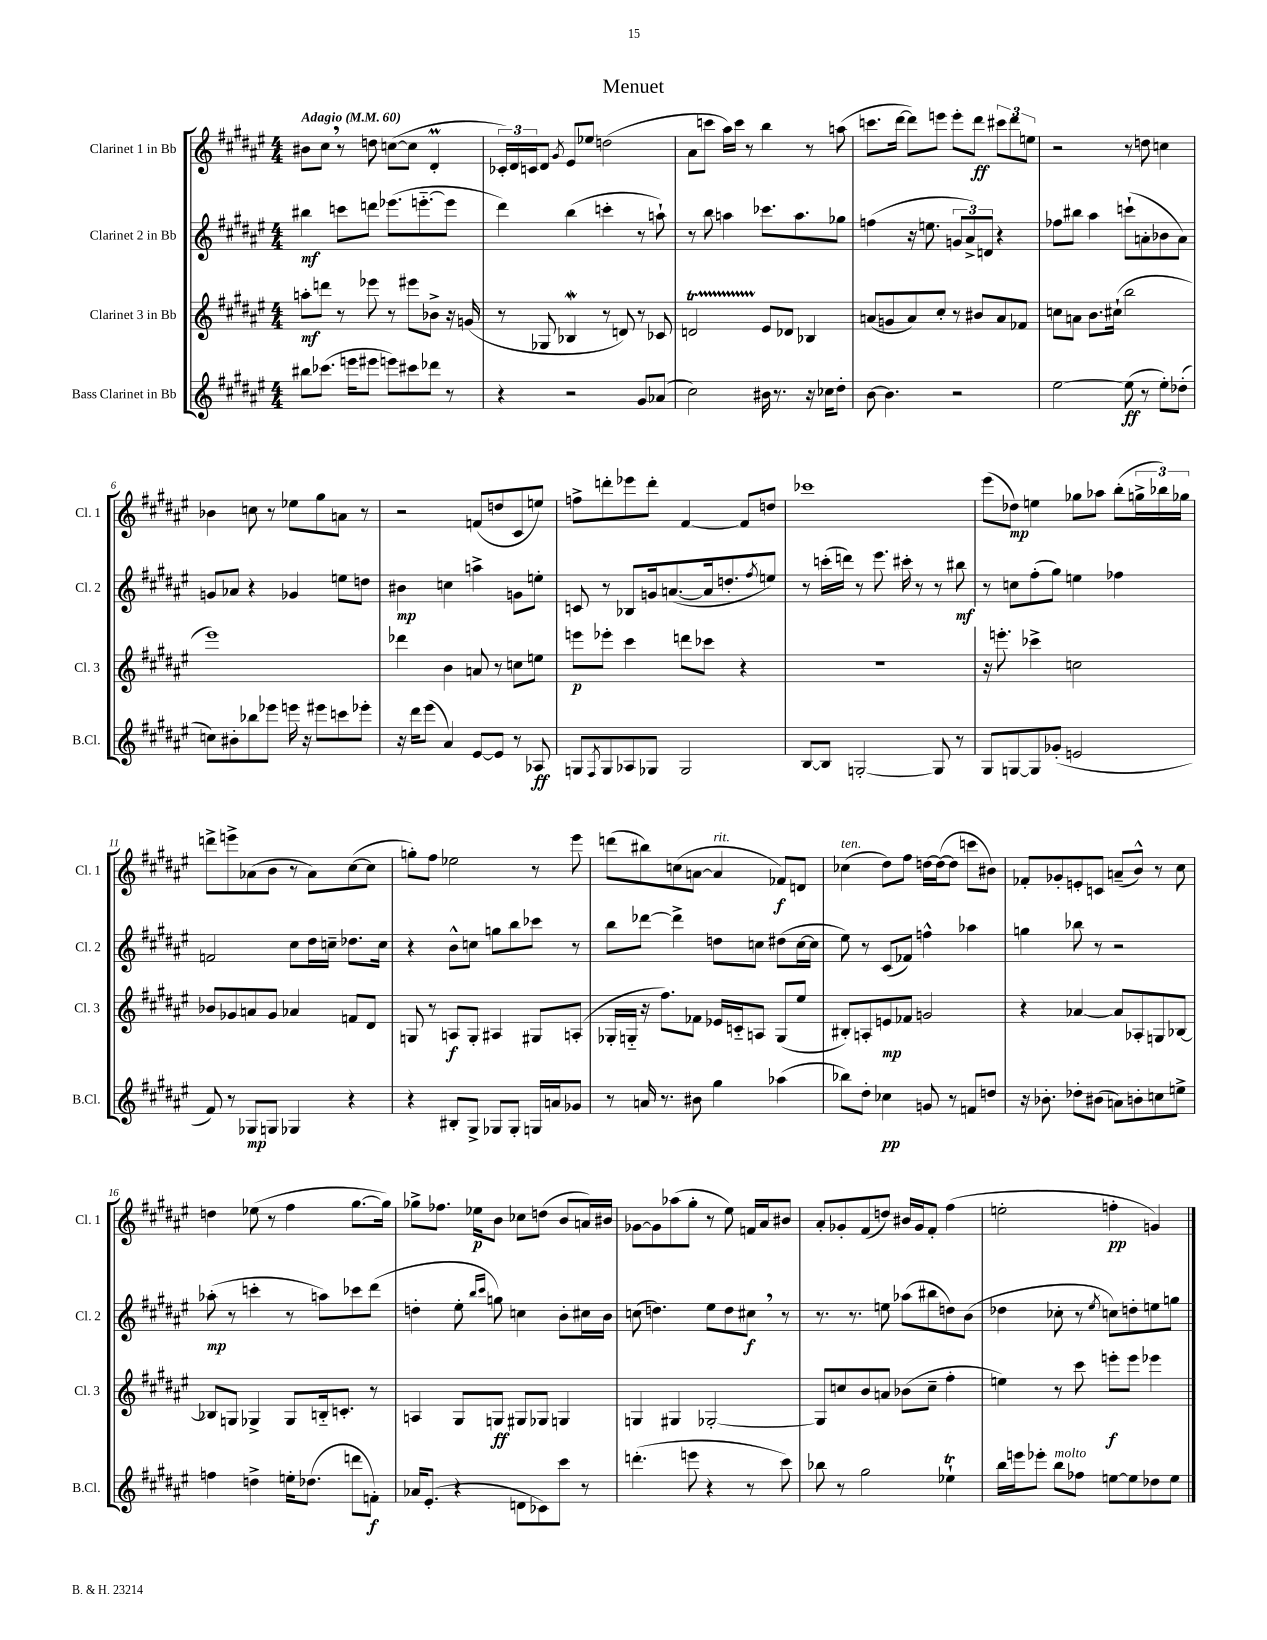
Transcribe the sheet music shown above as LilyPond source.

\header { title = "Menuet" }
<<
\new StaffGroup <<
\new Staff = "s0" \with { instrumentName = "Clarinet 1 in Bb" shortInstrumentName = "Cl. 1" } {
    \clef treble \key fis \major \numericTimeSignature \time 4/4 \tempo "Adagio" 4 = 60
    bis'8 cis''8 \breathe r8 d''8 c''8~( c''8 dis'4-.\prall |
    \tuplet 3/2 { ces'16-.) dis'16 c'16 } dis'8 \acciaccatura { gis'8 } eis'8 ees''8 d''2( |
    ais'8 c'''8 ais''16) c'''16 r8 b''4 r8 a''8( |
    c'''8. dis'''16~ dis'''8) e'''8 e'''8-. dis'''8\ff \tuplet 3/2 { cis'''8 dis'''8 e''8 } |
    r2 r8 d''8 c''4 |
    bes'4 c''8 r8 ees''8 gis''8 a'8 r8 |
    r2 f'8( d''8 cis'8 e''8) |
    f''8-> d'''8-. ees'''8 d'''8-. fis'4~ fis'8 d''8 |
    ces'''1 |
    eis'''8( des''8\mp) e''4 ges''8 aes''8 b''8-.( \tuplet 3/2 { g''16-> bes''16) ges''16 } |
    d'''8-> e'''8-> aes'8( b'8 r8 aes'8) cis''8~( cis''8 |
    g''8-.) fis''8 ees''2 r8 eis'''8 |
    d'''8( bis''8) c''8( a'8~ a'4^\markup { \italic "rit." } fes'8\f) d'8 |
    ces''4^\markup { \italic "ten." }( dis''8) fis''8 d''16~ d''16~( d''8 c'''8 bis'8) |
    fes'8-. ges'8-. e'8-. c'8 a'8--( b'8-^) r8 cis''8 |
    d''4 ees''8( r8 fis''4 gis''8.~ gis''16) |
    ges''8-> fes''8. ees''16\p b'8 ces''8 d''8( b'8 a'16) bis'16 |
    ges'8~ ges'8 aes''8( gis''8-. r8 eis''8) f'16 ais'16 bis'8 |
    ais'8-. ges'8-. fis'8( d''8) bis'16 ges'16 fis'8-. fis''4( |
    e''2-. f''4-.\pp g'4) \bar "|." |
}
\new Staff = "s1" \with { instrumentName = "Clarinet 2 in Bb" shortInstrumentName = "Cl. 2" } {
    \clef treble \key fis \major \numericTimeSignature \time 4/4
    bis''4\mf c'''8 d'''8 ees'''8.( e'''8.~-_ e'''8 |
    dis'''4) b''4( c'''4-. r8 a''8-!) |
    r8 b''8 a''4 ces'''8. a''8. ges''8 |
    f''4( r16 e''8. \tuplet 3/2 { g'8 ais'8->) d'8 } r4 |
    fes''8 bis''8 ais''4 c'''8-!( a'8-. bes'8 a'8) |
    g'8 aes'8 r4 ges'4 e''8 d''8 |
    bis'4\mp c''4 a''4-> g'8 e''8-. |
    c'8 r8 bes8 g'16 a'8.~( a'16 d''8.-. \acciaccatura { fis''8 } e''8) |
    r8 c'''16-.( d'''16) r8 eis'''8. cis'''16-. r8 r8 bis''8\mf |
    r8 c''8 fis''8-.( gis''8) e''4 fes''4 |
    f'2 cis''8 dis''16 c''16-- des''8. c''16 |
    r4 b'8-^ c''8 g''8 b''8 ces'''8 r8 |
    b''8 des'''8~ des'''4-> d''8 c''8 dis''8( c''16~ c''16 |
    eis''8) r8 cis'8( fes'8) f''4-^ aes''4 |
    g''4 bes''8 r8 r2 |
    aes''8-.\mp( r8 c'''4-. r8 a''8) ces'''8 dis'''8( |
    d''4-. eis''8-. \grace { b''16 cis'''16 } g''8) c''4 b'8-. cis''16 b'16 |
    c''8( d''4.) eis''8 d''8 cis''8\f \breathe r8 |
    r8. r8. e''8 aes''8( bis''8 d''8) b'8( |
    des''4 ces''8-. r8 \acciaccatura { eis''8 } c''8) d''8-. e''8 g''8 \bar "|." |
}
\new Staff = "s2" \with { instrumentName = "Clarinet 3 in Bb" shortInstrumentName = "Cl. 3" } {
    \clef treble \key fis \major \numericTimeSignature \time 4/4
    a''8-.\mf d'''8 r8 ees'''8 r8 eis'''8 bes'8-> r16 g'16( |
    r8 ges8 bes4\mordent r8 d'8) r8 ces'8 |
    d'2\startTrillSpan eis'8\stopTrillSpan des'8 bes4 |
    a'8( g'8 a'8) cis''8-. r8 bis'8 a'8 fes'8 |
    c''8 a'8 b'8. cis''16-!( b''2 |
    eis'''1) |
    des'''4 b'4 a'8 r8 c''8 e''8 |
    e'''8\p ees'''8-. cis'''4 d'''8 ces'''8 r4 |
    R1 |
    r16 e'''8.-. ces'''4-> c''2 |
    bes'8 ges'8 a'8 ges'8 aes'4 f'8 dis'8 |
    g8 r8 a8\f g8-. ais4 gis8 a8-.( |
    ges16-. g16-_ r16 fis''8.) fes'8 ees'16 c'16-_ a8 g8( eis''8 |
    bis8-.) a8-. e'8\mp fes'8 g'2 |
    r4 aes'4~ aes'8 aes8-. g8 bes8~ |
    bes8 g8 ges4-> ges8 b16-_ c'8.-. r8 |
    a4 gis8 g8\ff gis8 ges8 g4 |
    g4 gis4 ges2~-. |
    ges8 c''8 b'8 a'8 bes'8( c''8-- fis''4-. |
    e''4) r8 cis'''8 e'''8-.\f e'''8 ees'''4 \bar "|." |
}
\new Staff = "s3" \with { instrumentName = "Bass Clarinet in Bb" shortInstrumentName = "B.Cl." } {
    \clef treble \key fis \major \numericTimeSignature \time 4/4
    bis''8 ces'''8.( e'''16 eis'''8 e'''8) cis'''8 des'''8 r8 |
    r4 r2 gis'8 aes'8( |
    cis''2) bis'16 r8. r16 ces''16 dis''8-. |
    b'8~ b'4. r2 |
    eis''2~ eis''8\ff( r8 eis''8-.) des''8-.( |
    c''8) bis'8-. bes''8 ees'''8 e'''16 r16 eis'''8 c'''8 ees'''8-. |
    r16 dis'''16 eis'''8( ais'4) eis'8~ eis'8 r8 aes8\ff |
    g8 \acciaccatura { fis8 } g8 aes8 ges8 ges2 |
    b8~ b8 g2~-. g8 r8 |
    gis8 g8~ g8 ges'8-.( e'2 |
    fis'8) r8 ges8\mp g8 ges4 r4 |
    r4 bis8-. gis8-> ges8 ges8-. g16 a'16 ges'8 |
    r8 a'16 r8. bis'8 gis''4 aes''4( |
    bes''8) dis''8-. ces''4\pp g'8 r8 f'8 d''8 |
    r16 bes'8.-. des''8-. bis'8( a'8) b'8-. c''8 e''8-> |
    f''4 d''4-> e''16-. des''8.( d'''8 f'8-.\f) |
    aes'16 eis'8.-.( r4 d'8 ces'8) cis'''8 r8 |
    d'''4.-.( e'''8 r4 r8 cis'''8) |
    bes''8 r8 gis''2 ees''4-!\trill |
    b''16 e'''16 ees'''8-. b''8^\markup { \italic "molto" } fes''8 e''8~ e''8 des''8 e''8 \bar "|." |
}
>>
>>
